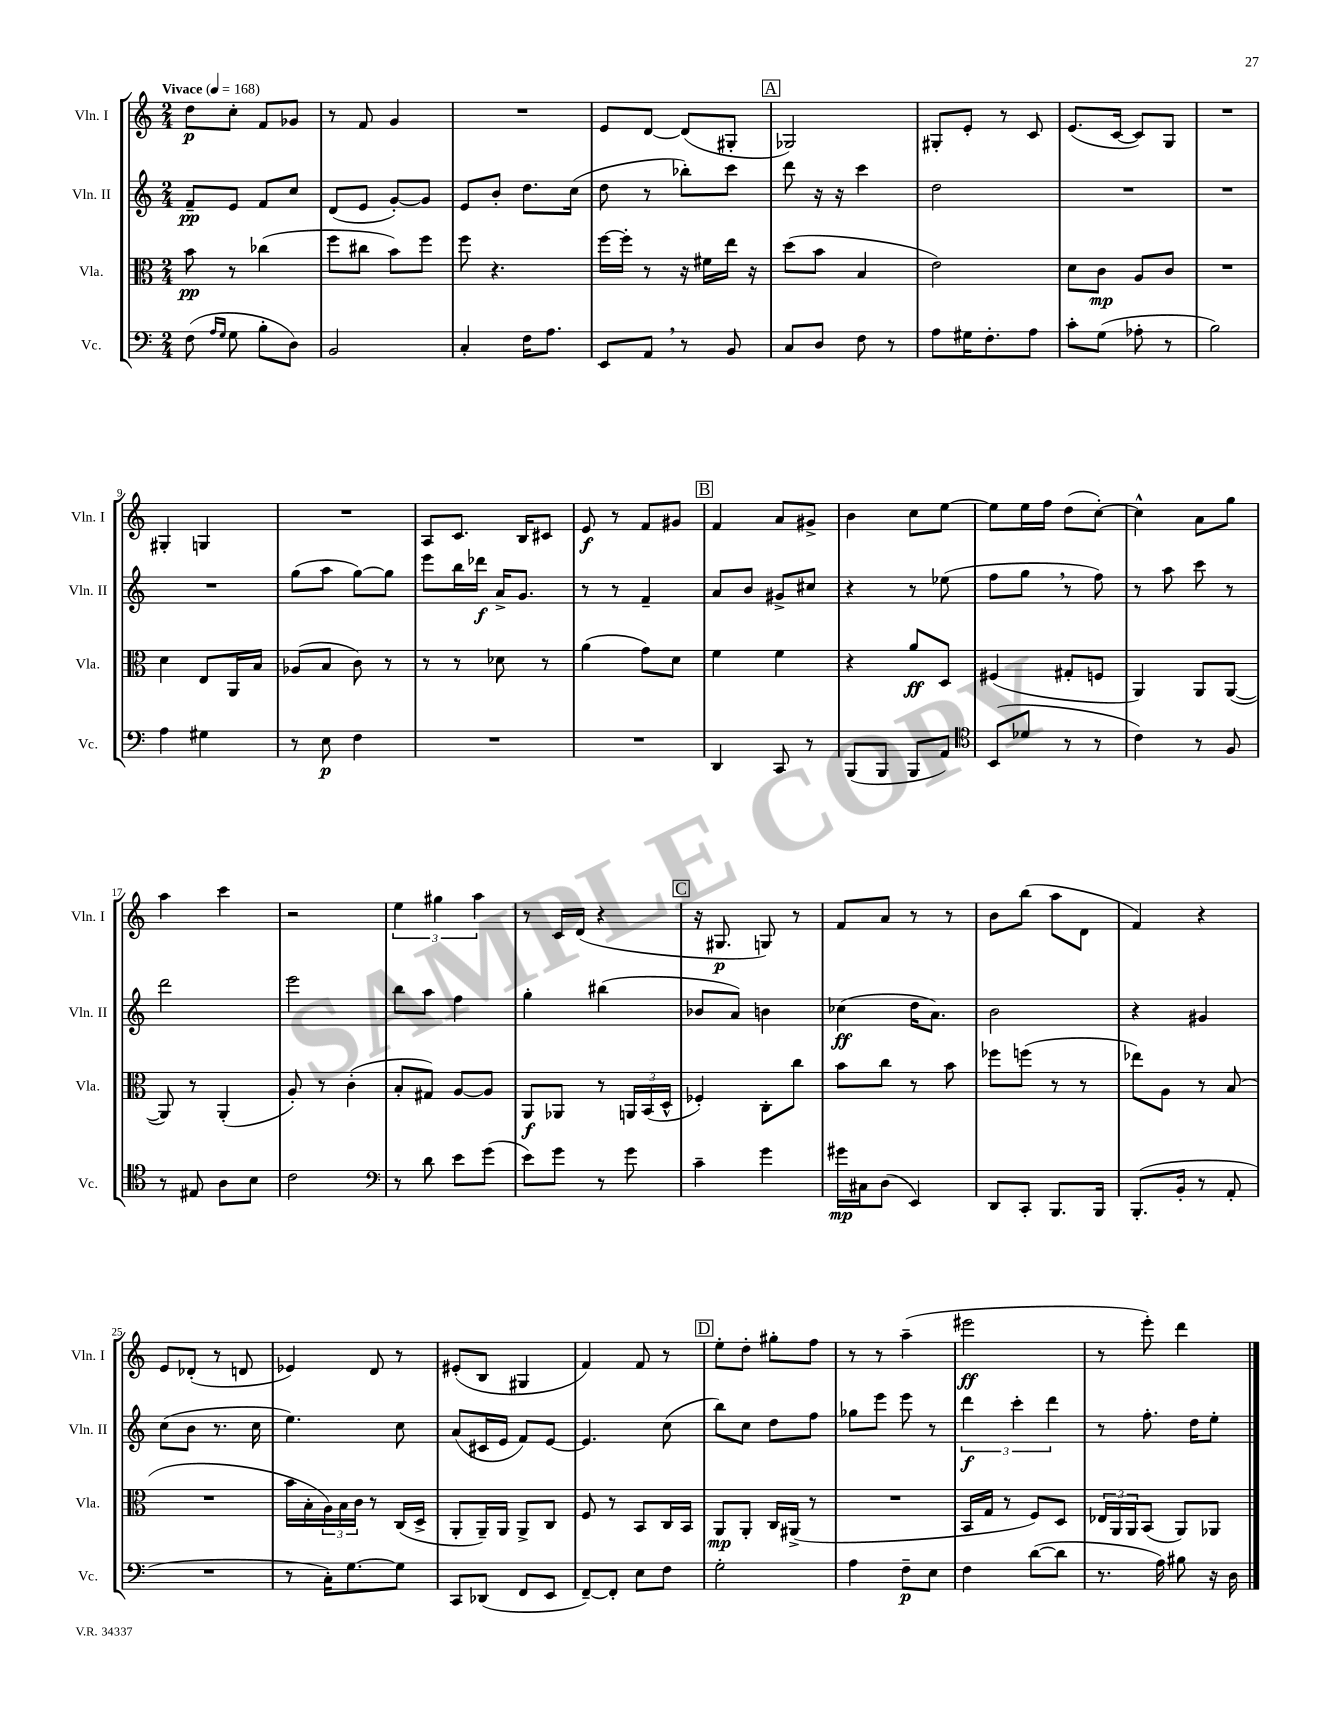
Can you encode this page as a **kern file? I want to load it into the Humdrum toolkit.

**kern	**kern	**kern	**kern
*staff4	*staff3	*staff2	*staff1
*clefF4	*clefC3	*clefG2	*clefG2
*k[]	*k[]	*k[]	*k[]
*M2/4	*M2/4	*M2/4	*M2/4
*MM168	*MM168	*MM168	*MM168
(8F	8b	8f~	8dd
16qqA	.	.	.
16qqG	.	.	.
8G	8r	8e	8cc'
8B'	(4cc-	8f	8f
8D)	.	8cc	8g-
=	=	=	=
2BB	8ff	(8d	8r
.	8cc#	8e	8f
.	8b)	[8g')	4g
.	8ff	8g]	.
=	=	=	=
4C'	8ff	8e	2r
.	4.r	8b'	.
16F	.	8.dd	.
8.A	.	.	.
.	.	(16cc	.
=	=	=	=
8EE	[16ff	8dd	8e
.	16ff']	.	.
8AA	8r	8r	[8d
8r	16r	8bb-')	(8d]
.	16f#	.	.
8BB	16ee	8ccc	8G#'
.	16r	.	.
=	=	=	=
8C	(8dd	8ddd	2G-)
8D	8b	16r	.
.	.	16r	.
8F	4B	4ccc	.
8r	.	.	.
=	=	=	=
8A	2e)	2dd	8G#'
16G#	.	.	8e'
8.F'	.	.	.
.	.	.	8r
8A	.	.	8c
=	=	=	=
8c'	8d	2r	(8.e
(8G	8c	.	.
.	.	.	[16c
8A-'	8A	.	8c])
8r	8c	.	8G
=	=	=	=
2B)	2r	2r	2r
=	=	=	=
4A	4d	2r	4G#'
4G#	8E	.	4G
.	16AA	.	.
.	16B	.	.
=	=	=	=
8r	(8A-	(8gg	2r
8E	8B	8aa	.
4F	8c)	[8gg)	.
.	8r	8gg]	.
=	=	=	=
2r	8r	8eee	8A
.	8r	16bb	8.c
.	.	16ddd-	.
.	8d-	16a^	.
.	.	8.g	16B
.	8r	.	8c#
=	=	=	=
2r	(4a	8r	8e
.	.	8r	8r
.	8g)	4f~	8f
.	8d	.	8g#
=	=	=	=
4DD	4f	8a	4f
.	.	8b	.
8CC	4f	8g#^	8a
8r	.	8cc#	8g#^
=	=	=	=
(8BBB	4r	4r	4b
8BBB	.	.	.
8BBB	8a	8r	8cc
8AA)	8D	(8ee-	[8ee
=	=	=	=
*clefC4	*	*	*
(8BB	(4F#	8ff	8ee]
8d-	.	8gg	16ee
.	.	.	16ff
8r	8G#'	8r	(8dd
8r	8F	8ff)	[8cc')
=	=	=	=
4c)	4AA)	8r	4cc^^]
.	.	8aa	.
8r	8AA	8ccc	8a
8F	([8AA	8r	8gg
=	=	=	=
8r	8AA])	2ddd	4aa
8E#	8r	.	.
8A	(4AA'	.	4ccc
8B	.	.	.
=	=	=	=
2c	8A')	2eee	2r
.	8r	.	.
.	(4c'	.	.
=	=	=	=
*clefF4	*	*	*
8r	8B'	8bb	6ee
8d	8G#)	8aa	.
.	.	.	6gg#
8e	[8A	4ff	.
.	.	.	6aa
(8g	8A]	.	.
=	=	=	=
8e)	8AA	4gg'	8r
8g	8AA-	.	16c
.	.	.	(16d
8r	8r	(4bb#	4r
8g	24AA	.	.
.	(24BB	.	.
.	24D^^	.	.
=	=	=	=
4c~	4F-')	8b-	16r
.	.	.	8.G#
.	.	8a)	.
4g	8C'	4b	8G)
.	8cc	.	8r
=	=	=	=
16g#	8b	(4cc-	8f
16C#	.	.	.
(8D	8cc	.	8a
4EE)	8r	16dd	8r
.	.	8.a)	.
.	8b	.	8r
=	=	=	=
8DD	8ff-	2b	8b
8CC'	(8ff	.	(8bb
8.BBB	8r	.	8aa
.	8r	.	8d
16BBB	.	.	.
=	=	=	=
(8.BBB'	8ee-)	4r	4f)
.	8A	.	.
16BB'	.	.	.
8r	8r	4g#	4r
8AA'	(8B	.	.
=	=	=	=
2r	2r	(8cc	8e
.	.	8b	(8d-'
.	.	8.r	8r
.	.	.	8d
.	.	16cc	.
=	=	=	=
8r	16b	4.ee)	4e-)
.	16B'	.	.
16C')	24A)	.	.
.	24B	.	.
[8.G	.	.	.
.	24c	.	.
.	8r	.	8d
8G]	(16C	8cc	8r
.	16D^	.	.
=	=	=	=
8CC	8AA'	(8a	(8e#'
(8DD-	16AA~)	16c#	8B
.	16AA	16e	.
8FF	8AA^	8f)	4G#
8EE	8C	[8e	.
=	=	=	=
[8FF~)	8F	4.e]	4f)
8FF']	8r	.	.
8E	8BB	.	8f
8F	16C	(8cc	8r
.	16BB	.	.
=	=	=	=
2G'	8AA	8bb)	8ee'
.	8AA'	8cc	8dd'
.	16C	8dd	8gg#'
.	(16AA#^	.	.
.	8r	8ff	8ff
=	=	=	=
4A	2r	8gg-	8r
.	.	8eee	8r
8F~	.	8eee	(4aa~
8E	.	8r	.
=	=	=	=
4F	16BB	6ddd	2eee#
.	16G	.	.
.	8r	.	.
.	.	6ccc'	.
([8d	8F)	.	.
.	.	6ddd	.
8d]	8D	.	.
=	=	=	=
8.r	24E-	8r	8r
.	24AA	.	.
.	24AA	.	.
.	(8BB	8.ff'	8eee')
16A)	.	.	.
8B#	8AA)	.	4ddd
.	.	16dd	.
16r	8AA-	8ee'	.
16D	.	.	.
==	==	==	==
*-	*-	*-	*-
